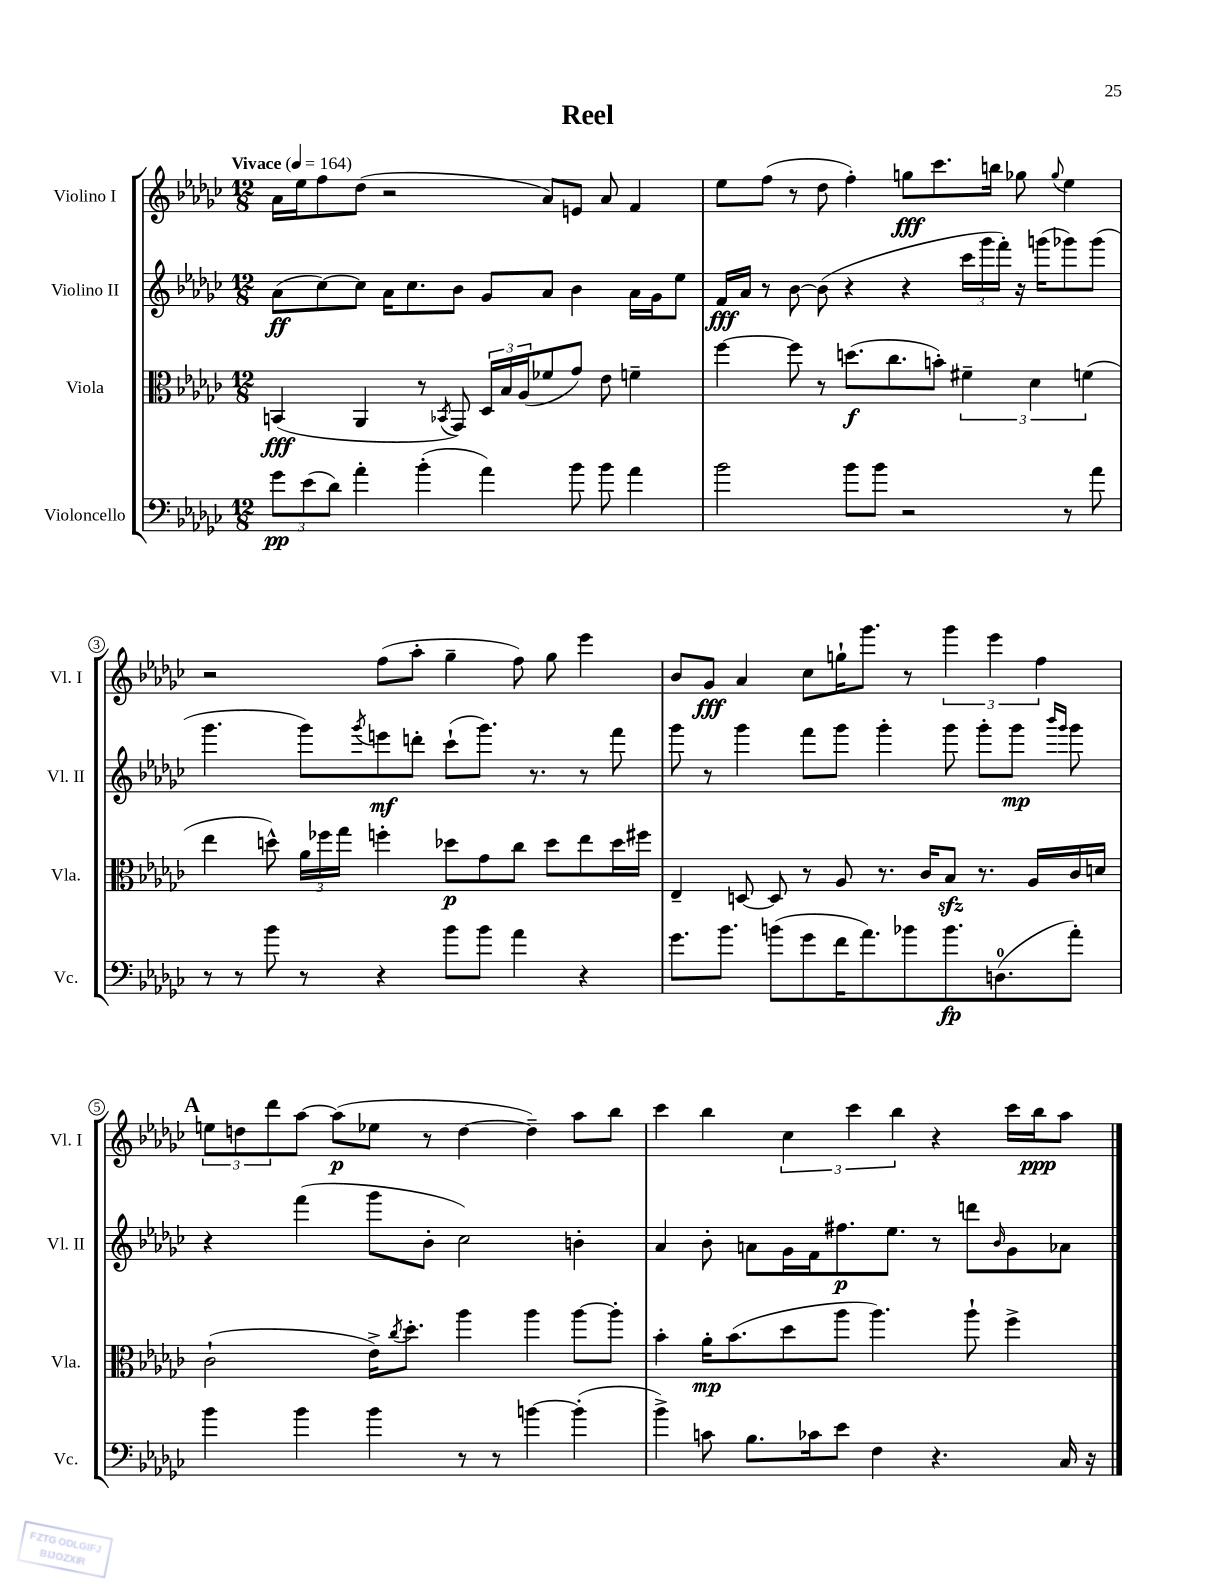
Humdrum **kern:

**kern	**dynam	**kern	**dynam	**kern	**dynam	**kern	**dynam
*part4	*part4	*part3	*part3	*part2	*part2	*part1	*part1
*staff4	*staff4	*staff3	*staff3	*staff2	*staff2	*staff1	*staff1
*I"Violoncello	*	*I"Viola	*	*I"Violino II	*	*I"Violino I	*
*I'Vc.	*	*I'Vla.	*	*I'Vl. II	*	*I'Vl. I	*
*clefF4	*	*clefC3	*	*clefG2	*	*clefG2	*
*k[b-e-a-d-g-c-]	*	*k[b-e-a-d-g-c-]	*	*k[b-e-a-d-g-c-]	*	*k[b-e-a-d-g-c-]	*
*M12/8	*	*M12/8	*	*M12/8	*	*M12/8	*
*MM164	*	*MM164	*	*MM164	*	*MM164	*
=1	=1	=1	=1	=1	=1	=1	=1
!	!	!	!	!	!	!LO:TX:a:B:t=Vivace	!
12g-\L	pp	(4BBn/	fff	(8a-\L	ff	16a-\LL	.
.	.	.	.	.	.	16ee-\J	.
(12e-\	.	.	.	.	.	.	.
.	.	.	.	[8cc-\)	.	8ff\	.
12d-\J)	.	.	.	.	.	.	.
4a-'\	.	4AA-/	.	8cc-\J]	.	(8dd-\J	.
.	.	.	.	16a-\KL	.	2r	.
.	.	.	.	8.cc-\	.	.	.
(4b-'\	.	8r	.	.	.	.	.
.	.	8qBB-X/	.	.	.	.	.
.	.	8GG-/)	.	8b-\J	.	.	.
4a-\)	.	24D-/LL	.	8g-/L	.	.	.
.	.	24B-/	.	.	.	.	.
.	.	(24A-/J	.	.	.	.	.
.	.	8f-X/	.	8a-/J	.	8a-/L)	.
8b-\	.	8g-/J)	.	4b-\	.	8en/J	.
8b-\	.	8e-\	.	.	.	8a-/	.
4a-\	.	4fn~\	.	16a-\LL	.	4f/	.
.	.	.	.	16g-\J	.	.	.
.	.	.	.	8ee-\J	.	.	.
=2	=2	=2	=2	=2	=2	=2	=2
2b-\	.	[4ff\	.	16f/LL	fff	8ee-\L	.
.	.	.	.	16a-/JJ	.	.	.
.	.	.	.	8r	.	(8ff\J	.
.	.	8ff\]	.	[8b-\	.	8r	.
.	.	8r	.	(8b-\]	.	8dd-\	.
8b-\L	.	(8.ddn\L	f	4r	.	4ff'\)	.
8b-\J	.	.	.	.	.	.	.
.	.	8.cc-\	.	.	.	.	.
2r	.	.	.	4r	.	8ggn\L	fff
.	.	8bn'\J)	.	.	.	8.ccc-\	.
.	.	6f#X~\	.	24ccc-\LL	.	.	.
.	.	.	.	24ggg-\	.	.	.
.	.	.	.	.	.	16bbn\Jk	.
.	.	.	.	24fff'\JJ)	.	.	.
.	.	.	.	16r	.	8gg-X\	.
.	.	6d-\	.	.	.	.	.
.	.	.	.	(16gggn\KL	.	.	.
.	.	.	.	.	.	8qqgg-/	.
8r	.	.	.	8ggg-X\)	.	4ee-\	.
.	.	(6fn\	.	.	.	.	.
8a-\	.	.	.	(8ggg-\J	.	.	.
!!LO:LB:g=z
=3	=3	=3	=3	=3	=3	=3	=3
8r	.	4ee-\	.	4.ggg-\	.	2r	.
8r	.	.	.	.	.	.	.
8b-\	.	8ddn^^\)	.	.	.	.	.
8r	.	24a-\LL	.	8ggg-\L)	.	.	.
.	.	24ff-X\	.	.	.	.	.
.	.	24gg-\JJ	.	.	.	.	.
.	.	.	.	8qggg-/	.	.	.
4r	.	4ffn'\	.	8eeen\	mf	(8ff\L	.
.	.	.	.	8dddn'\J	.	8aa-'\J	.
8b-\L	.	8dd-X\L	p	(8ccc-`\L	.	4gg-~\	.
8b-\J	.	8g-\	.	8.ggg-\J)	.	.	.
4a-\	.	8cc-\J	.	.	.	8ff\)	.
.	.	.	.	8.r	.	.	.
.	.	8dd-\L	.	.	.	8gg-\	.
4r	.	8ee-\	.	8r	.	4eee-\	.
.	.	16dd-\L	.	8fff\	.	.	.
.	.	16ff#X\JJ	.	.	.	.	.
=4	=4	=4	=4	=4	=4	=4	=4
8.g-\L	.	4E-~/	.	8ggg-\	.	8b-/L	.
.	.	.	.	8r	.	8g-/J	fff
8.b-\J	.	.	.	.	.	.	.
.	.	[8Dn/	.	4ggg-\	.	4a-/	.
(8bn\L	.	8D/]	.	.	.	.	.
8g-\	.	8r	.	8fff\L	.	8cc-\L	.
16f\K	.	8A-/	.	8ggg-\J	.	16ggn`\K	.
8.a-\)	.	.	.	.	.	8.ggg-\J	.
.	.	8.r	.	4ggg-'\	.	.	.
8b-X\	.	.	.	.	.	8r	.
.	.	16c-/KL	.	.	.	.	.
8.b-\	fp	8B-zz/J	.	8ggg-\	.	6ggg-\	.
.	.	8.r	.	8ggg-'\L	.	.	.
.	.	.	.	.	.	6eee-\	.
(8.Dn\	.	.	.	.	.	.	.
.	.	.	.	8ggg-\J	mp	.	.
.	.	16A-/LL	.	.	.	.	.
.	.	.	.	.	.	6ff\	.
.	.	.	.	16qqbbb-/LL	.	.	.
.	.	.	.	16qqggg-/JJ	.	.	.
8a-'\J)	.	16c-/	.	8ggg-\	.	.	.
.	.	16dn/JJ	.	.	.	.	.
!!LO:LB:g=z
!!LO:REH:place=s1:t=A
=5	=5	=5	=5	=5	=5	=5	=5
4b-\	.	(2c-`\	.	4r	.	12een\L	.
.	.	.	.	.	.	12ddn\	.
.	.	.	.	.	.	12ddd-\	.
4b-\	.	.	.	(4fff\	.	[8aa-\J	.
.	.	.	.	.	.	(8aa-\L]	p
4b-\	.	16e-^\KL)	.	8ggg-\L	.	8ee-X\J	.
.	.	8qcc-/	.	.	.	.	.
.	.	8.dd-'\J	.	.	.	.	.
.	.	.	.	8b-'\J	.	8r	.
8r	.	4aa-\	.	2cc-\)	.	[4dd\	.
8r	.	.	.	.	.	.	.
[4bn\	.	4aa-\	.	.	.	4dd~\])	.
(4b'\]	.	[8aa-\L	.	4bn'\	.	8aa-\L	.
.	.	8aa-'\J]	.	.	.	8bb-\J	.
=6	=6	=6	=6	=6	=6	=6	=6
4b-^\)	.	4b-'\	.	4a-/	.	4ccc-\	.
8cn\	.	16a-'\KL	mp	8b-'\	.	4bb-\	.
.	.	(8.b-\	.	.	.	.	.
8.B-\L	.	.	.	8an\L	.	.	.
.	.	8dd-\	.	16g-\L	.	6cc-\	.
16c-X\k	.	.	.	16f\J	.	.	.
8e-\J	.	8aa-\J	.	8.ff#X\	p	.	.
.	.	.	.	.	.	6ccc-\	.
4F\	.	4.aa-\)	.	.	.	.	.
.	.	.	.	8.ee-\J	.	.	.
.	.	.	.	.	.	6bb-\	.
4.r	.	.	.	8r	.	4r	.
.	.	8aa-`\	.	8dddn\L	.	.	.
.	.	.	.	16qqb-/	.	.	.
.	.	4ff^\	.	8g-\	.	16ccc-\LL	.
.	.	.	.	.	.	16bb-\J	ppp
16C-/	.	.	.	8a-X\J	.	8aa-\J	.
16r	.	.	.	.	.	.	.
==	==	==	==	==	==	==	==
*-	*-	*-	*-	*-	*-	*-	*-
